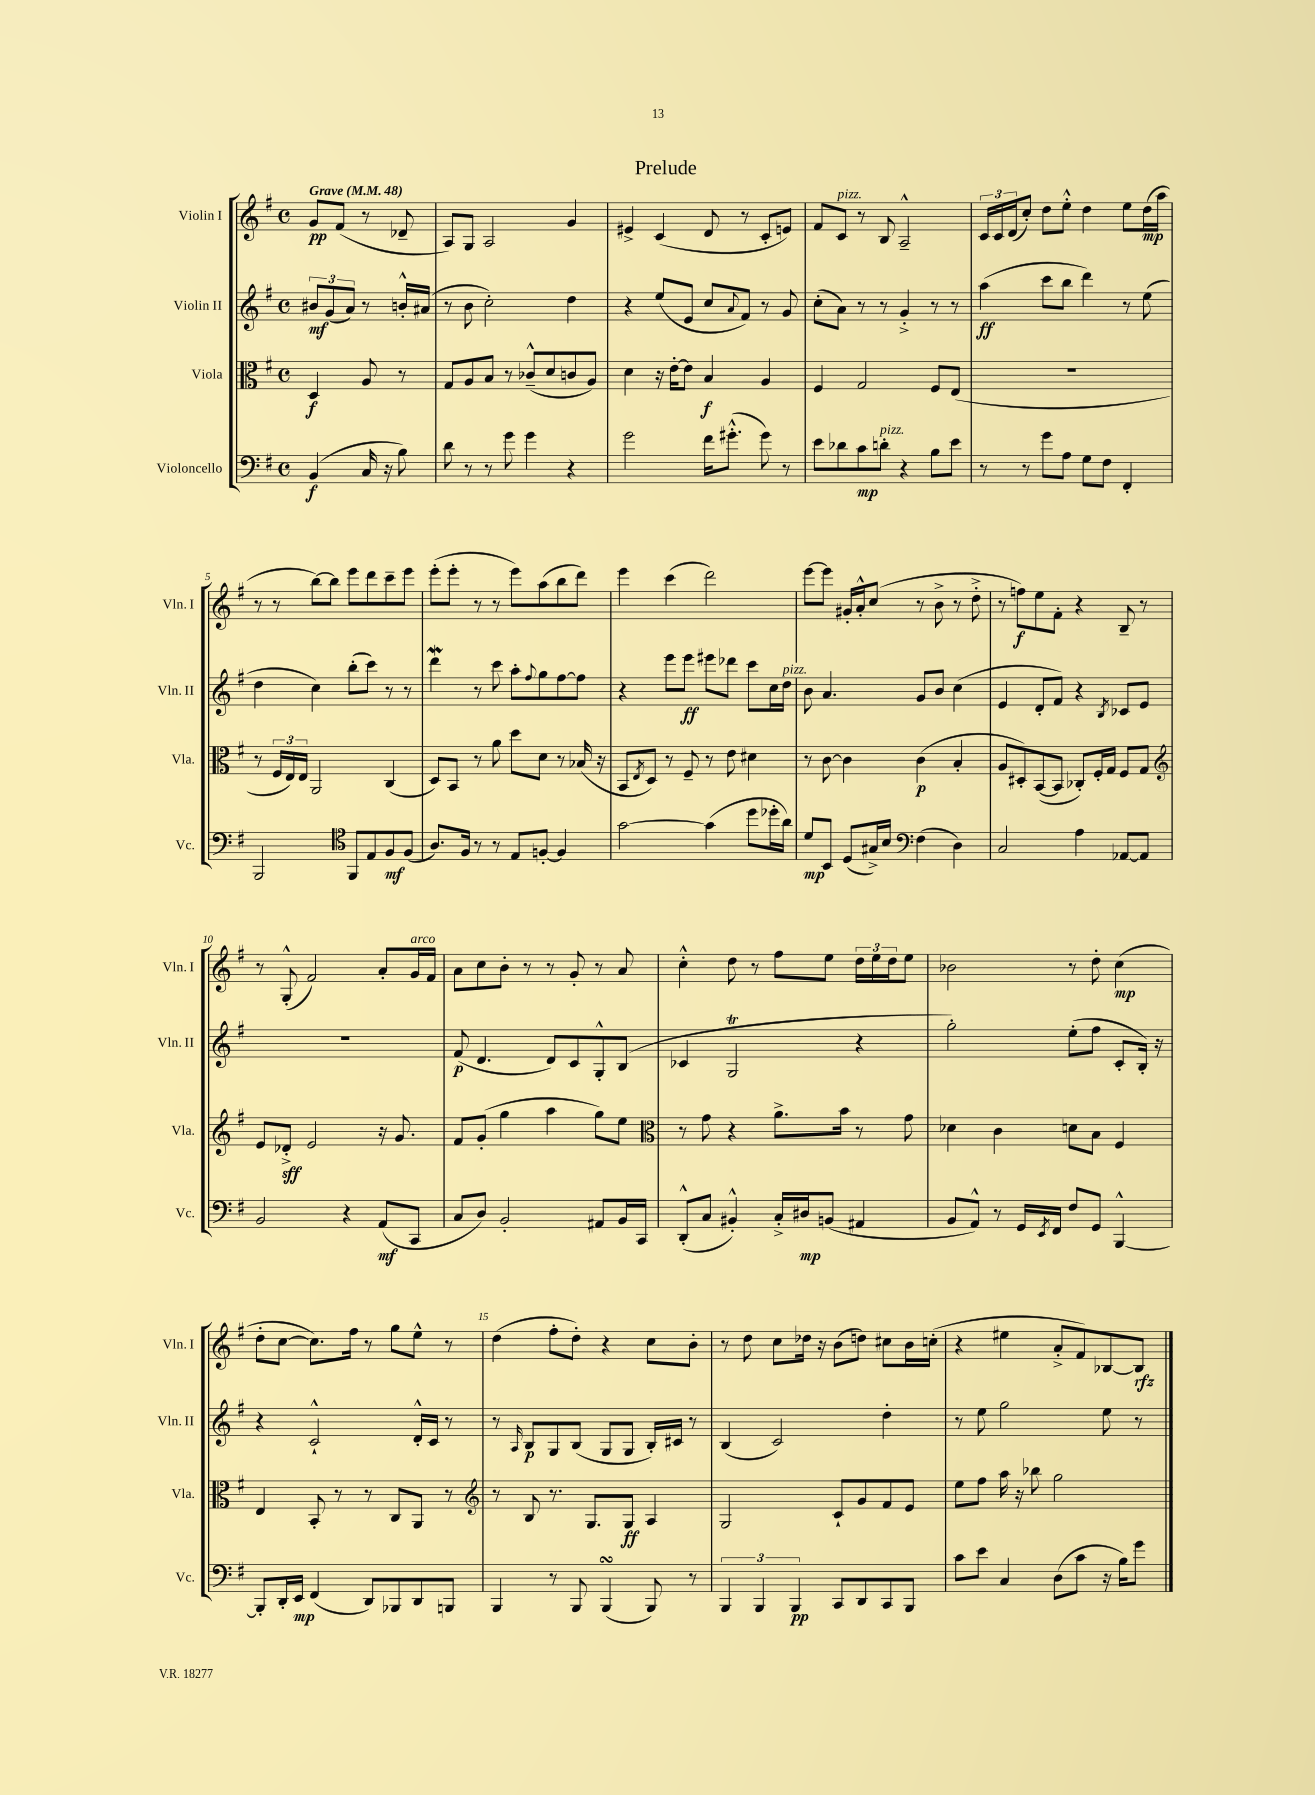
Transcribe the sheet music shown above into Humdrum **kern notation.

**kern	**kern	**kern	**kern
*staff4	*staff3	*staff2	*staff1
*clefF4	*clefC3	*clefG2	*clefG2
*k[f#]	*k[f#]	*k[f#]	*k[f#]
*M4/4	*M4/4	*M4/4	*M4/4
*met(c)	*met(c)	*met(c)	*met(c)
*MM48	*MM48	*MM48	*MM48
(4BB	4D	12b#	8g
.	.	(12g	.
.	.	.	(8f#
.	.	12a)	.
16C	8A	8r	8r
16r	.	.	.
8B)	8r	16b'^^	8d-~
.	.	(16a#	.
=	=	=	=
8d	8G	8r	8A)
8r	8A	8b	8G
8r	8B	2cc')	2A
8g	8r	.	.
4g	(8c-~^^	.	.
.	8d	.	.
4r	8c	4dd	4g
.	8A)	.	.
=	=	=	=
2g	4d	4r	4e#^
.	16r	(8ee	(4c
.	[16e'	.	.
.	8e]	8e	.
16f#	4B	8cc	8d
(8.g#'^^	.	.	.
.	.	8qqa	.
.	.	8f#)	8r
8g#)	4A	8r	8c'
8r	.	8g	8e)
=	=	=	=
8e	4F#	(8cc'	8f#
8d-	.	8a)	8c
8c	2G	8r	8r
8d'	.	8r	8B
4r	.	4g'^	2A~^^
8B	8F#	8r	.
8e	(8E	8r	.
=	=	=	=
8r	1r	(4aa	24c
.	.	.	24c
.	.	.	(24d
8r	.	.	8cc')
8g	.	8ccc	8dd
8A	.	8bb	8ee'^^
8G	.	4ddd)	4dd
8F#	.	.	.
4FF#'	.	8r	8ee
.	.	(8ee	(16dd
.	.	.	16aa
=	=	=	=
2BBB	8r	4dd	8r
.	24F#	.	8r
.	24E)	.	.
.	24E	.	.
.	2AA	4cc)	[8bb)
.	.	.	8bb]
*clefC4	*	*	*
8FF#	.	(8bb'	8eee
8E	.	8ccc)	8ddd
8F#	(4C	8r	8ccc~
(8F#	.	8r	8eee
=	=	=	=
8.A)	8D)	4ddd	(8eee'
.	8BB	.	8eee'
16F#	.	.	.
8r	8r	8r	8r
8r	8a	8ccc	8r
8E	8dd	8aa'	8eee)
.	.	8qqff#	.
[8F'	8d	8gg	(8aa
4F]	8r	[8ff#	8bb
.	(16B-	8ff#]	8ddd)
.	16r	.	.
=	=	=	=
[2g	8BB	4r	4eee
.	8qE	.	.
.	8D)	.	.
.	8r	8eee	(4ccc
.	8F#~	8eee	.
(4g]	8r	8eee#	2ddd)
.	8e	8ddd-	.
8dd	4d#	8ccc	.
16dd-'	.	16cc	.
16a)	.	16dd	.
=	=	=	=
8d	8r	8b	[8eee
8BB	[8c	4.a	8eee]
(8D	4c]	.	16g#'
.	.	.	16a'^^
16G#^)	.	.	(8cc
16B	.	.	.
*clefF4	*	*	*
(4F#	(4c	8g	8r
.	.	8b	8b^
4D)	4B'	(4cc	8r
.	.	.	8dd'^
=	=	=	=
2C	8A	4e	8r
.	8D#')	.	8ff)
.	([8BB	8d'	8ee
.	8BB]	8f#)	8f#'
4A	8C-')	4r	4r
.	16F#'	.	.
.	16G	.	.
.	.	8qB	.
[8AA-	8F#	8c-	8B~
8AA-]	8G	8e	8r
=	=	=	=
*	*clefG2	*	*
2BB	8e	1r	8r
.	8d-'^	.	(8G'^^
.	2e	.	2f#)
4r	.	.	.
(8AA	16r	.	8a'
.	8.g	.	.
8CC	.	.	16g
.	.	.	16f#
=	=	=	=
8C	8f#	(8f#	8a
8D)	(8g'	4.d	8cc
2BB'	4gg	.	8b'
.	.	.	8r
.	4aa	8d)	8r
.	.	8c	8g'
8AA#	8gg)	8G'^^	8r
16BB	8ee	(8B	8a
16CC	.	.	.
=	=	=	=
*	*clefC3	*	*
(8DD'^^	8r	4c-	4cc'^^
8C	8g	.	.
4BB#'^^)	4r	2G	8dd
.	.	.	8r
16C'^	8.a^	.	8ff#
16D#	.	.	.
(8BB	.	.	8ee
.	16b	.	.
4AA#	8r	4r	24dd
.	.	.	24ee
.	.	.	24dd
.	8g	.	8ee
=	=	=	=
8BB	4d-	2gg')	2b-
8AA^^)	.	.	.
8r	4c	.	.
16GG	.	.	.
8qEE	.	.	.
16FF#	.	.	.
8F#	8d	(8ee'	8r
8GG	8B	8ff#	8dd'
[4BBB^^	4F#	8c'	(4cc
.	.	16B')	.
.	.	16r	.
=	=	=	=
8BBB']	4E	4r	8dd'
16DD'	.	.	[8cc
16EE	.	.	.
(4FF#	8BB'	2c`^^	8.cc])
.	8r	.	.
.	.	.	16ff#
8DD)	8r	.	8r
8BBB-	8C	.	8gg
8DD	8AA	16d'^^	8ee^^
.	.	16c	.
8BBB	8r	8r	8r
=	=	=	=
*	*clefG2	*	*
4BBB	8r	8r	(4dd
.	.	16qqA	.
.	8B	8B	.
8r	8.r	8G	8ff#'
8BBB	.	(8B	8dd')
.	8.G	.	.
(4BBB	.	8G	4r
.	8G	8G	.
8BBB)	4A	16B')	8cc
.	.	16c#	.
8r	.	8r	8b'
=	=	=	=
6BBB	2G	(4B	8r
.	.	.	8dd
6BBB	.	.	.
.	.	2c)	8cc
6BBB	.	.	.
.	.	.	16dd-
.	.	.	16r
8CC	8c`	.	(8b
8DD	8g	.	8dd)
8CC	8f#	4dd'	8cc#
8BBB	8e	.	16b
.	.	.	(16cc'
=	=	=	=
8c	8ee	8r	4r
8e	8ff#	8ee	.
4C	16aa	2gg	4ee#
.	16r	.	.
.	8bb-	.	.
(8D	2gg	.	8a'^
8c	.	.	8f#)
16r	.	8ee	[8B-
16B)	.	.	.
8g	.	8r	8B-]
==	==	==	==
*-	*-	*-	*-
